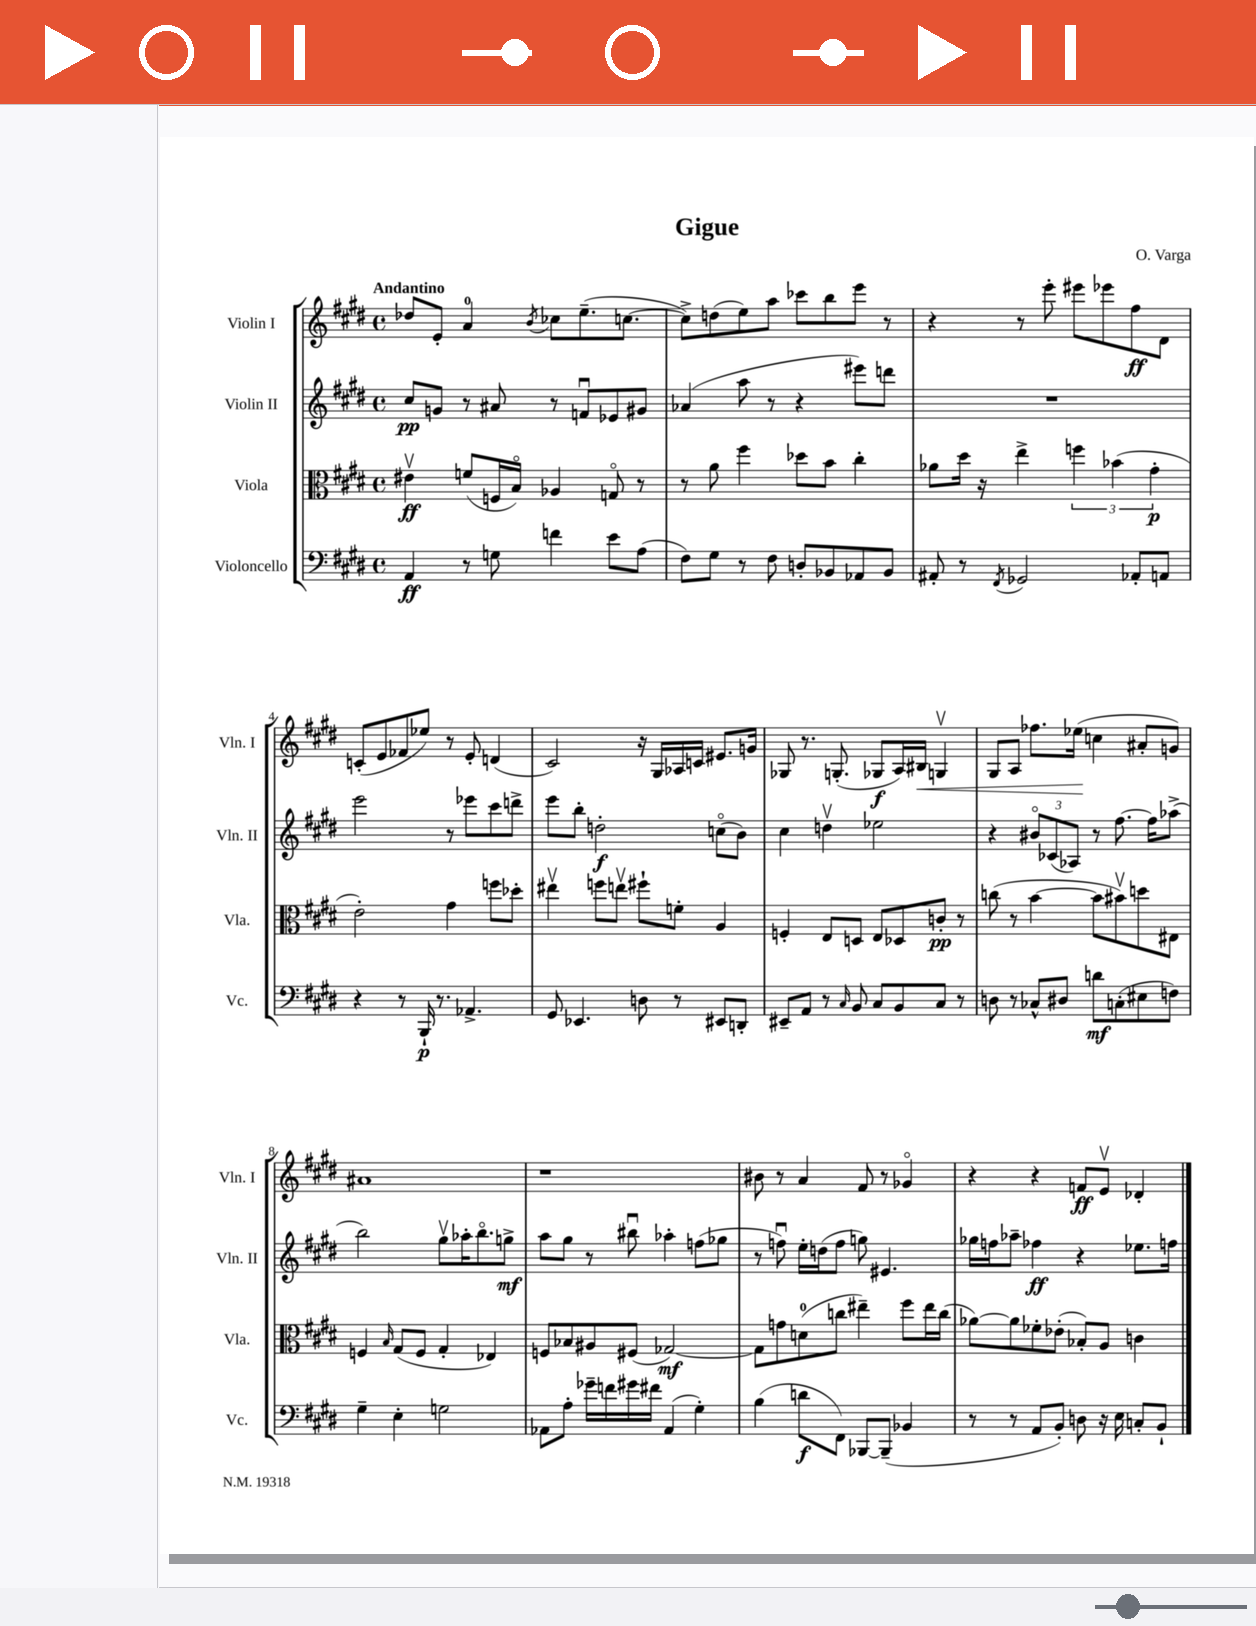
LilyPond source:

\header { title = "Gigue" composer = "O. Varga" }
<<
\new StaffGroup <<
\new Staff = "s0" \with { instrumentName = "Violin I" shortInstrumentName = "Vln. I" } {
    \clef treble \key e \major \defaultTimeSignature \time 4/4 \tempo "Andantino"
    des''8 e'8-. a'4-0 \acciaccatura { b'8 } ces''8 e''8.--( c''8.~ |
    c''8->) d''8( e''8) a''8 ces'''8 b''8 e'''8 r8 |
    r4 r8 e'''8-. eis'''8 ees'''8 fis''8\ff dis'8 |
    c'8-.( e'8 fes'8 ees''8) r8 e'8-. d'4( |
    cis'2) r16 gis16 aes16 c'16 eis'8. g'16 |
    ges8 r8. g8.-.( ges8\f a16) bis16\< g4\upbow |
    gis8 a8 fes''8. ees''16\!( c''4 ais'8-. g'8) |
    ais'1 |
    r1 |
    bis'8 r8 a'4 fis'8 r8 ges'4\flageolet |
    r4 r4 f'8\ff e'8\upbow des'4-. \bar "|." |
}
\new Staff = "s1" \with { instrumentName = "Violin II" shortInstrumentName = "Vln. II" } {
    \clef treble \key e \major \defaultTimeSignature \time 4/4
    cis''8\pp g'8 r8 ais'8 r8 f'8\downbow ees'8 gis'8 |
    aes'4( a''8 r8 r4 eis'''8) d'''8 |
    R1 |
    e'''2 r8 ees'''8 cis'''8 d'''8-> |
    e'''8 b''8-. d''2-.\f c''8\flageolet( b'8) |
    cis''4 d''4\upbow ees''2 |
    r4 \tuplet 3/2 { bis'8\flageolet ces'8( aes8) } r8 fis''8.~ fis''16 aes''8->( |
    b''2) gis''8\upbow aes''16-. b''8.\flageolet g''8->\mf |
    a''8 gis''8 r8 bis''8\downbow aes''4-. f''8( ges''8 |
    r8 f''8\downbow) e''16-. d''16( f''8 g''8) eis'4. |
    ges''16 f''16 aes''8-- fes''4\ff r4 ees''8. f''16 \bar "|." |
}
\new Staff = "s2" \with { instrumentName = "Viola" shortInstrumentName = "Vla." } {
    \clef alto \key e \major \defaultTimeSignature \time 4/4
    eis'4\upbow\ff f'8( f16 b16\flageolet) aes4 g8\flageolet r8 |
    r8 a'8 fis''4 des''8 b'8 cis''4-. |
    aes'8 dis''16 r16 e''4-> \tuplet 3/2 { f''4 bes'4( gis'4-.\p } |
    e'2-.) gis'4 f''8 des''8-. |
    eis''4\upbow f''8 e''8\upbow fis''8-! f'8-. a4 |
    f4-. e8 d8 e8 des8 c'8-.\pp r8 |
    c''8( r8 b'4~ b'8 bis'8\upbow) d''8 eis8 |
    f4 \grace { b16 } gis8( f8 gis4-. ees4) |
    f8 bes8 ais8 fis8( ges2~\mf) |
    ges8 g'8 d'8-0( c''8 eis''4--) fis''8 eis''16 c''16( |
    aes'8~) aes'8 fes'8-. ees'8-.( bes8-.) a8 c'4 \bar "|." |
}
\new Staff = "s3" \with { instrumentName = "Violoncello" shortInstrumentName = "Vc." } {
    \clef bass \key e \major \defaultTimeSignature \time 4/4
    a,4\ff r8 g8 f'4 e'8 a8( |
    fis8) gis8 r8 fis8 d8-. bes,8 aes,8 bes,8 |
    ais,8-. r8 \acciaccatura { fis,8 } ges,2 aes,8-. a,8 |
    r4 r8 b,,16-!\p r8. aes,4.-> |
    gis,8 ees,4. d8 r8 eis,8 d,8-. |
    eis,8-- a,8 r8 \grace { cis16 } b,8 cis8 b,8 cis8 r8 |
    d8 r8 ces8-^ dis8 d'8\mf c8-.( eis8 f8) |
    gis4-- e4-. g2 |
    aes,8 a8-. ges'16-- f'16 gis'16 fis'16 aes,4( gis4-.) |
    b4( d'8\f fis,8) bes,,8~ bes,,8--( bes,4 |
    r8 r8 a,8 b,8-.) d8 r16 e16 c8-. b,8-! \bar "|." |
}
>>
>>
